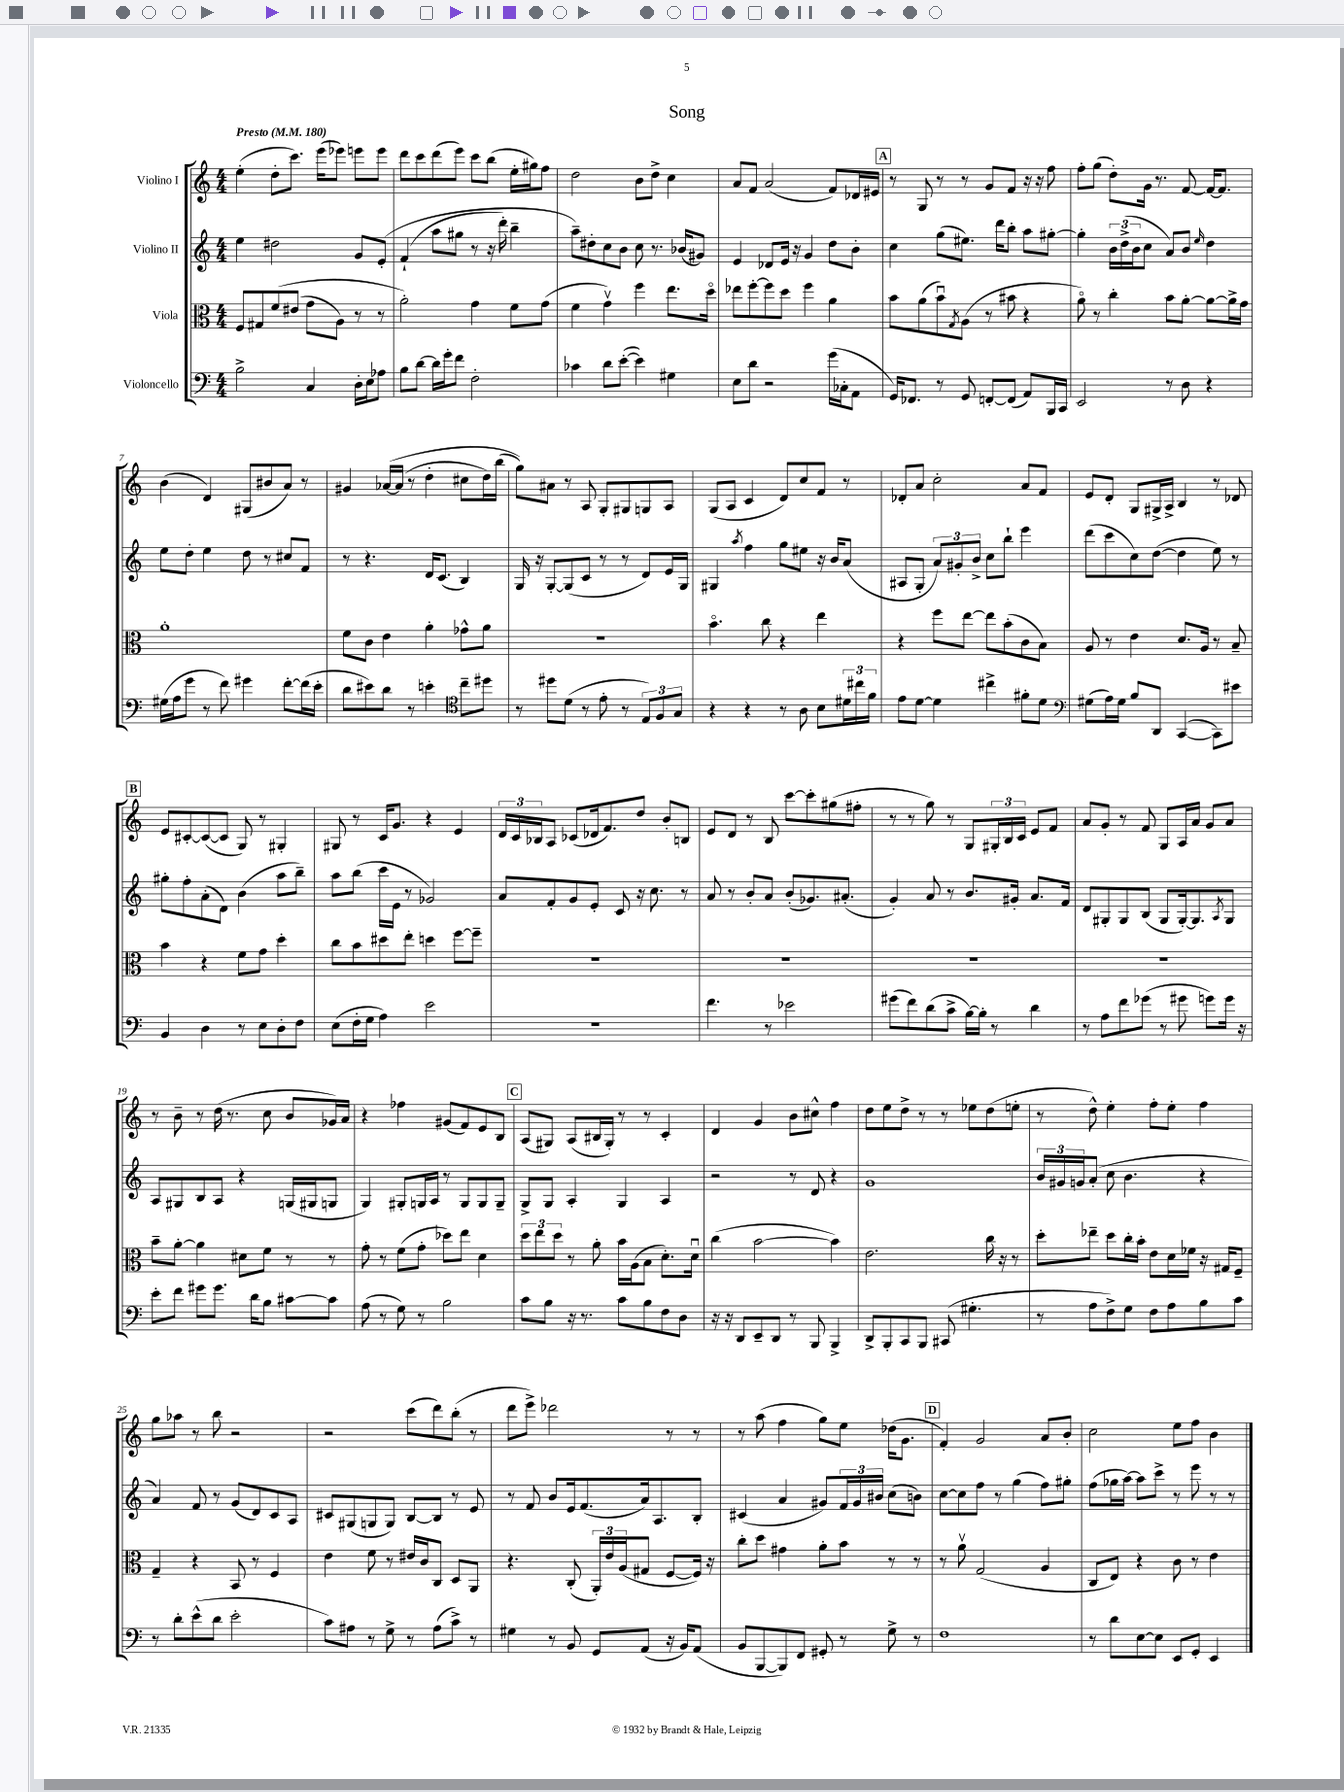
\header { title = "Song" }
<<
\new StaffGroup <<
\new Staff = "s0" \with { instrumentName = "Violino I" } {
    \clef treble \key c \major \numericTimeSignature \time 4/4 \tempo "Presto" 4 = 180
    e''4-.( d''8-. c'''8.) e'''16( ees'''8) e'''8 e'''8 |
    d'''8 c'''8 d'''8( e'''8) c'''8 b''8( e''16-. gis''16) f''8 |
    d''2 b'8 d''8-> c''4 |
    a'8 f'8 a'2( f'8) des'16 eis'16 |
    \mark \markup { \box "A" } r8 g8 r8 r8 g'8 f'8 r16 r16 f''8 |
    f''8-. g''8( d''8-.) g'16 r8. f'8~ f'16~ f'8. |
    b'4( d'4) gis8( bis'8 a'8) r8 |
    gis'4 aes'16~\( aes'16( r8 d''4-. cis''8 d''16) b''16( |
    g''8)\) ais'8 r8 a8 g8-. gis8 g8 a8 |
    g8( a8 c'4 d'8) c''8 f'8 r8 |
    des'8-. a'8 c''2-. a'8 f'8 |
    e'8 d'8-. g8 gis16-> a16-> b4 r8 des'8 |
    \mark \markup { \box "B" } e'8 cis'8~-. cis'8~( cis'8 g8) r8 gis4-. |
    gis8 r8 c'16 g'8. r4 e'4 |
    \tuplet 3/2 { d'16 c'16 bes16 } a8 ces'8( des'16 f'8.) d''8 b'8-. b8 |
    e'8 d'8 r8 b8 c'''8~ c'''8-. gis''8( fis''8-. |
    r8 r8 g''8) r8 g8 \tuplet 3/2 { gis16-. b16 c'16 } e'8 f'8 |
    a'8 g'8-. r8 f'8 g8 a16 a'16 g'8 a'8 |
    r8 b'8-- r8 d''16( r8. c''8 b'8 ges'16) a'16 |
    r4 fes''4 gis'8( f'8) e'8 b8 |
    \mark \markup { \box "C" } a8( gis8) a8( bis16 gis16-.) r8 r8 c'4-. |
    d'4 g'4 b'8 cis''8-^ f''4 |
    d''8 e''8 d''8-> r8 r8 ees''8 d''8( e''8-. |
    r8 d''8-^) e''4-. f''8-. e''8-. f''4 |
    g''8 aes''8 r8 b''8 r2 |
    r2 c'''8( d'''8) b''8-.( r8 |
    d'''8 e'''8->) des'''2 r8 r8 |
    r8 a''8( f''4 g''8) e''8 des''16( g'8. |
    \mark \markup { \box "D" } f'4-.) g'2 a'8 b'8-. |
    c''2 e''8 f''8 b'4 \bar "|." |
}
\new Staff = "s1" \with { instrumentName = "Violino II" } {
    \clef treble \key c \major \numericTimeSignature \time 4/4
    e''4 dis''2 g'8 e'8-.\( |
    f'4-!( a''8 gis''8 r8 r16 d'''16-.) b''4-- |
    a''8--\) dis''8-. c''8 b'8 c''8 r8. bes'16( gis'8) |
    e'4 des'8 e'16 r16 g'4 d''8 b'8-. |
    \mark \markup { \box "A" } c''4 g''8( eis''8.) d'''16 b''8-. a''8 gis''8~-. |
    gis''4-. \tuplet 3/2 { b'16 d''16->( b'16 } c''8 a'8) b'8 \grace { e''16 } d''4 |
    e''8 d''8-. e''4 d''8 r8 cis''8 f'8 |
    r8 r4. d'16 c'8.( b4) |
    g16 r16 g8~-. g8( c'8 r8 r8 d'8) e'16 g16 |
    gis4 \acciaccatura { a''8 } f''4 g''8 eis''8 r16 b'16 a'8( |
    ais8 g8-. \tuplet 3/2 { a'8) gis'8-. b'8-> } c''8 b''8-! e'''4 |
    d'''8( c'''8 c''8) d''8~( d''4 e''8) r8 |
    \mark \markup { \box "B" } gis''8-. f''8-. a'8-.( d'8) b'4( a''8 b''8--) |
    a''8 b''8( c'''16 e'16 r8 ges'2) |
    a'8 f'8-. g'8 e'8-. c'8 r16 c''8. r8 |
    a'8 r8 b'8-. a'8 b'8-.( ges'8.) ais'8.-.( |
    g'4-.) a'8 r8 b'8. gis'16-. a'8. f'16 |
    d'8 gis8-. gis8 b8( gis8 gis16~-.) gis8. \acciaccatura { a8 } gis8 |
    a8 gis8 b8 a8 r4 g16( gis16 g8 |
    g4) gis8-. g16 a16 r8 g8 g8 g8-- |
    \mark \markup { \box "C" } g8-> g8 a4-. g4 a4 |
    r2 r8 d'8 r4 |
    g'1 |
    \tuplet 3/2 { b'16 gis'16 g'16 } a'8-.( c''8 b'4. r4 |
    a'4) f'8 r8 g'8( d'8) c'8 a8 |
    cis'8 gis8( g8 g8) b8~ b8 r8 e'8 |
    r8 f'8 b'8 e'16 f'8.( a'16) a8. b8-. |
    cis'4( a'4 gis'8) \tuplet 3/2 { f'16 gis'16 bis'16 } c''8( b'8) |
    \mark \markup { \box "D" } c''8~ c''8 f''8 r8 g''4( f''8) gis''8-. |
    f''8( ges''16 a''16~) a''8 c'''8-> r8 e'''8 r8 r8 \bar "|." |
}
\new Staff = "s2" \with { instrumentName = "Viola" } {
    \clef alto \key c \major \numericTimeSignature \time 4/4
    f8 gis8 f'8\( eis'8( g'8 a8) r8 r8 |
    a'2-.\) g'4 f'8 g'8( |
    f'4 g'4\upbow) f''4 e''8. d''16\flageolet |
    ees''8 f''8~-. f''8 d''8 f''4 a'4 |
    \mark \markup { \box "A" } b'8 a'8( b'8\downbow) \acciaccatura { g8 } a8( r8 bis'8 r4 |
    a'8\flageolet) r8 c''4-. b'8 a'8~-. a'8~ a'16-> g'16 |
    a'1-. |
    f'8 c'8 e'4 a'4-. ges'8-^ a'8 |
    R1 |
    b'4.\flageolet c''8 r4 e''4 |
    r4 f''8 e''8~ e''8 b'8-.( c'8 b8) |
    a8 r8 e'4 d'8. a16 r8 b8-- |
    \mark \markup { \box "B" } b'4 r4 f'8 g'8 d''4-. |
    c''8 b'8 dis''8 e''8-. d''4 f''8~ f''8-- |
    R1 |
    R1 |
    R1 |
    R1 |
    b'8-- a'8~-. a'4 dis'8 f'8 r8 r8 |
    g'8-. r8 f'8( g'8-. des''8) e''8 d'4 |
    \mark \markup { \box "C" } \tuplet 3/2 { d''8 e''8 d''8 } r8 a'8-. b'16 a16( b8 d'8.-.) d'16\downbow |
    c''4( b'2~ b'4) |
    e'2. c''16 r16 r8 |
    d''8-. ees''8-- d''8 c''16-. b'16-. e'8 d'16 fes'16 r16 gis16 f8-- |
    g4-- r4 b,8 r8 f4 |
    e'4 f'8 r8 eis'16 c'16 c8 d8 a,8 |
    r4. c8-.( \tuplet 3/2 { a,16-.) e'16 a16( } gis8 f8~ f16) r16 |
    c''8-. d''8 gis'4 a'8-. b'8 r8 r8 |
    \mark \markup { \box "D" } r8 a'8\upbow g2( a4 |
    c8 e8) r4 c'8 r8 e'4 \bar "|." |
}
\new Staff = "s3" \with { instrumentName = "Violoncello" } {
    \clef bass \key c \major \numericTimeSignature \time 4/4
    b2-> c4 d16-. e16 aes8 |
    b8 d'8~ d'16 g'16-. f'8 f2-. |
    ces'4 d'8 e'8~-.( e'4) gis4 |
    e8 d'8 r2 g'16( ces16-. a,8 |
    \mark \markup { \box "A" } g,16) fes,8. r8 g,8 f,8~-. f,8( a,8) b,,16 c,16 |
    e,2 r8 d8 r4 |
    gis16( a16 g'8 r8 f'8) gis'4 f'8~-. f'16( e'16-. |
    d'8 eis'8) d'8 r8 e'4-. \clef tenor c''8-- dis''8 |
    r8 dis''8 d'8( r8 e'8-. r8 \tuplet 3/2 { e8) f8 g8 } |
    r4 r4 r8 a8 b8 \tuplet 3/2 { dis'16 cis''16 f'16 } |
    e'8 d'8~ d'4 cis''4-> fis'8-. d'8 |
    \clef bass gis8( a16) gis16 b8 d,8 c,4~( c,8) eis'8 |
    \mark \markup { \box "B" } b,4 d4 r8 e8 d8-. f8 |
    e8( f16-. g16 a4) e'2 |
    R1 |
    f'4. r8 ees'2 |
    gis'8( f'8) d'8( c'8-> b16~) b16-. r8 d'4 |
    r8 a8 f'8 ges'8( r8 gis'8 g'8) g'16 r16 |
    e'8-. f'8 gis'8 gis'8. d'16 b8 cis'8~ cis'8 |
    a8( r8 g8) r8 b2 |
    \mark \markup { \box "C" } c'8 b8 r16 r8. c'8 b8 f8 d8 |
    r16 r16 d,8 e,8-- d,8 r8 b,,8 b,,4-> |
    d,8-> b,,8-. c,8 b,,8 cis,8( gis4.-. |
    r8 a8 f8->) g8 f8 a8 b8 c'8 |
    r8 d'8-. e'8-^( d'8 e'2-. |
    c'8) ais8 r8 g8-> r8 ais8( c'8->) r8 |
    gis4 r8 b,8 g,8 a,8( r16 b,16) a,8( |
    b,8 b,,8~ b,,8) f,8 gis,8-. r8 g8-> r8 |
    \mark \markup { \box "D" } f1 |
    r8 d'8 e8~ e8 e,8 g,8-. e,4 \bar "|." |
}
>>
>>
